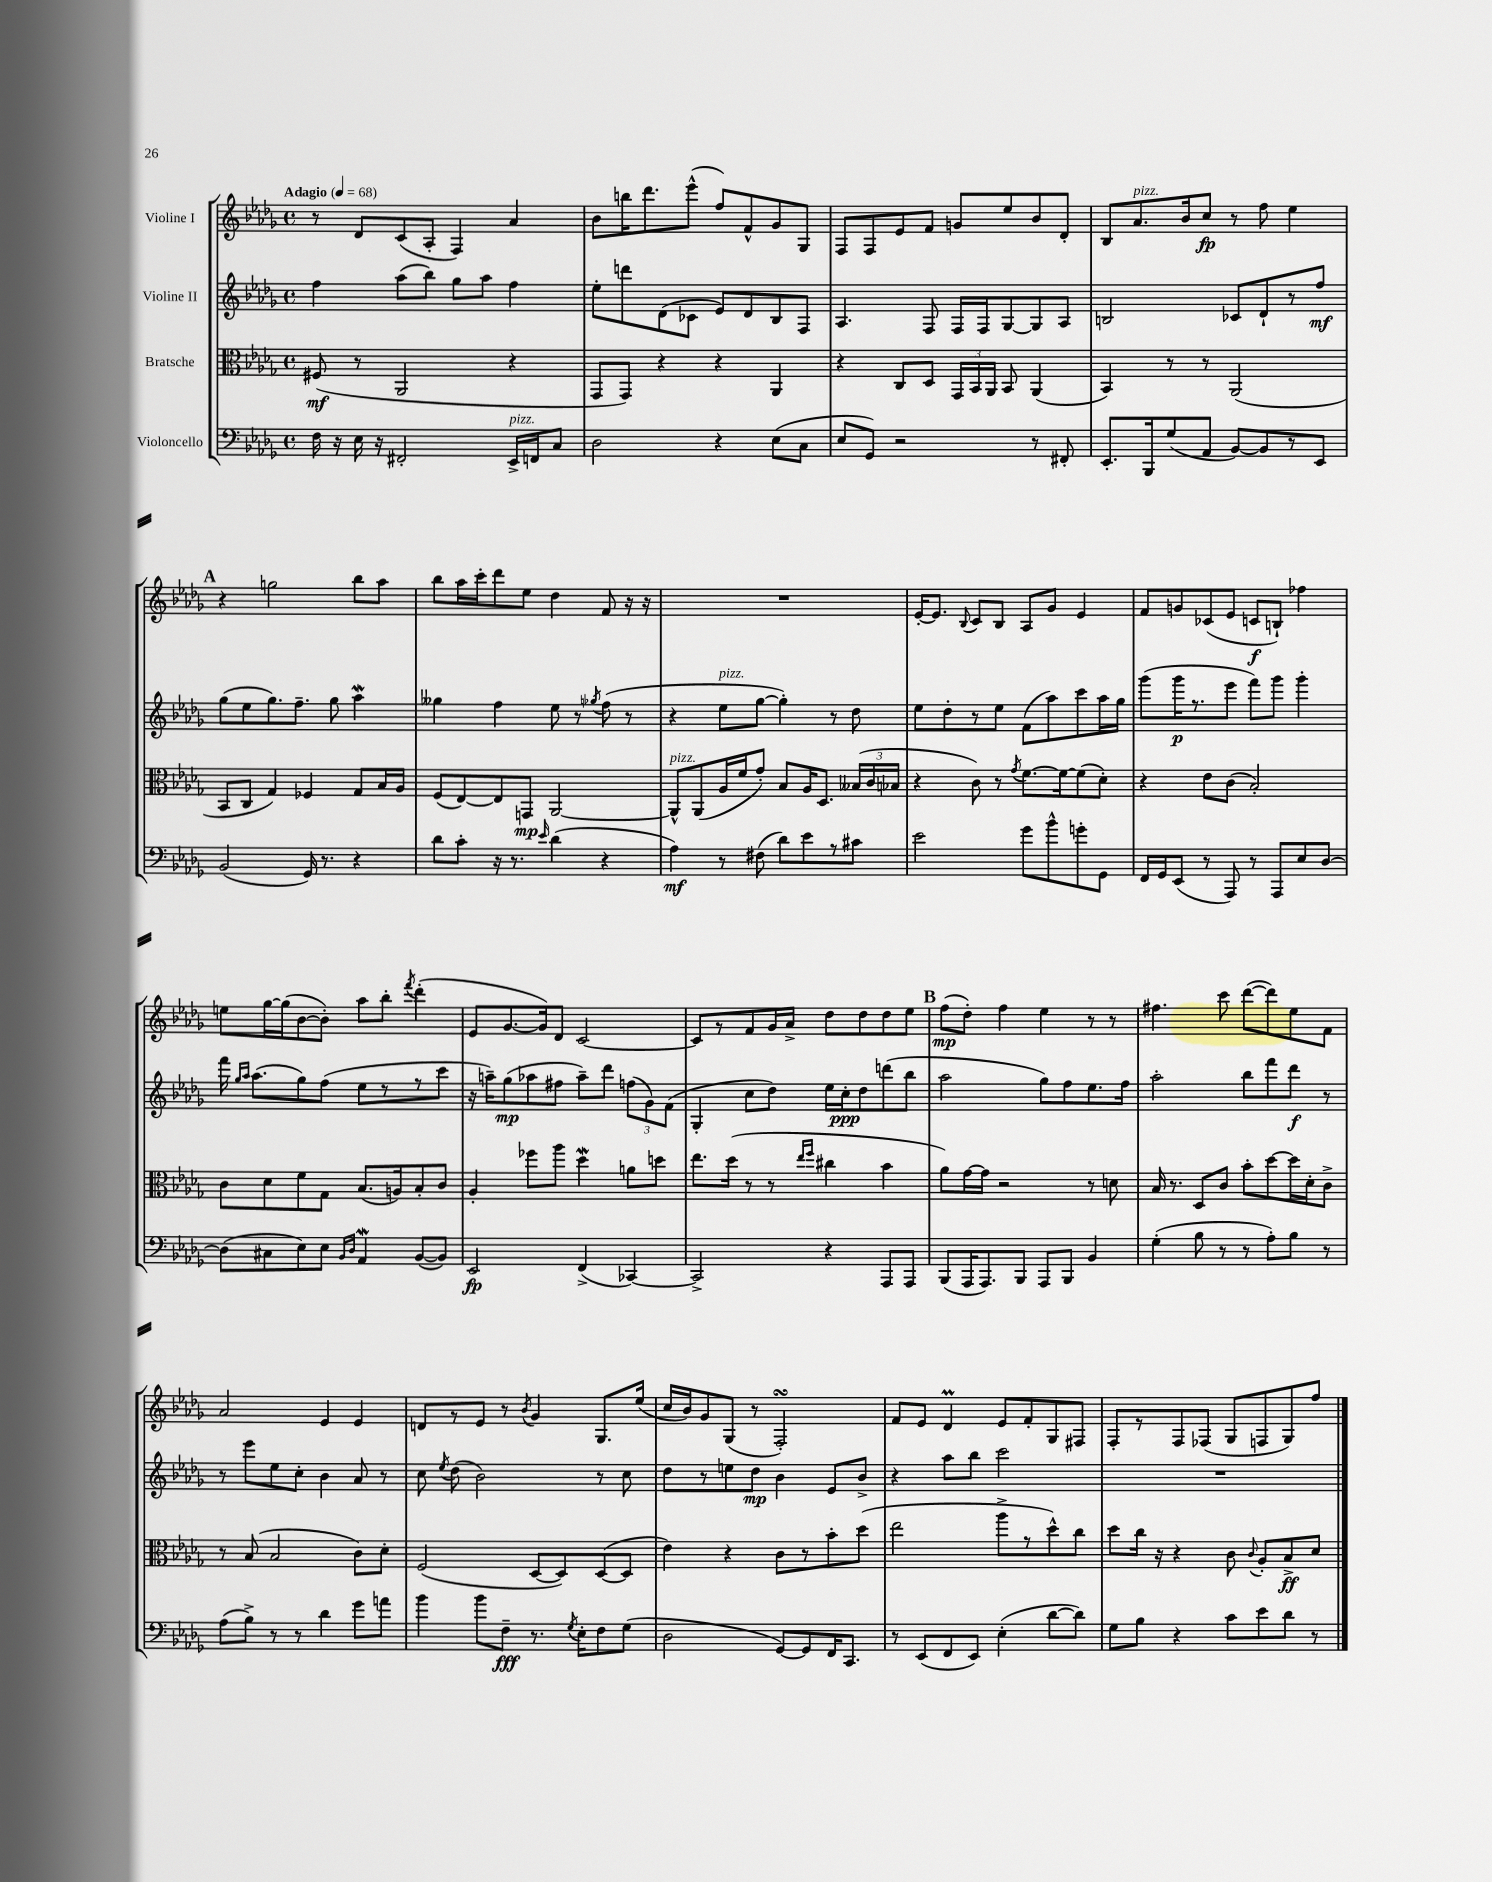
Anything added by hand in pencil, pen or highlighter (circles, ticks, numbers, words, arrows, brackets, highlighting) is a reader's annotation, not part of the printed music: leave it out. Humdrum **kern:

**kern	**dynam	**kern	**dynam	**kern	**dynam	**kern	**dynam
*part4	*part4	*part3	*part3	*part2	*part2	*part1	*part1
*staff4	*staff4	*staff3	*staff3	*staff2	*staff2	*staff1	*staff1
*I"Violoncello	*	*I"Bratsche	*	*I"Violine II	*	*I"Violine I	*
*clefF4	*	*clefC3	*	*clefG2	*	*clefG2	*
*k[b-e-a-d-g-]	*	*k[b-e-a-d-g-]	*	*k[b-e-a-d-g-]	*	*k[b-e-a-d-g-]	*
*M4/4	*	*M4/4	*	*M4/4	*	*M4/4	*
*met(c)	*	*met(c)	*	*met(c)	*	*met(c)	*
*MM68	*	*MM68	*	*MM68	*	*MM68	*
=1	=1	=1	=1	=1	=1	=1	=1
!	!	!	!	!	!	!LO:TX:a:B:t=Adagio	!
16F\	.	(8F#X/	mf	4ff\	.	8r	.
16r	.	.	.	.	.	.	.
16E-\	.	8r	.	.	.	8d-/L	.
16r	.	.	.	.	.	.	.
2FF#X'/	.	2AA-/	.	(8aa-\L	.	(8c/	.
.	.	.	.	8bb-\J)	.	8A-'/J	.
.	.	.	.	8gg-\L	.	4F/)	.
.	.	.	.	8aa-\J	.	.	.
!LO:TX:a:i:t=pizz.	!	!	!	!	!	!	!
16EE-^/LL	.	4r	.	4ff\	.	4a-/	.
16FFn/J	.	.	.	.	.	.	.
8C/J	.	.	.	.	.	.	.
=2	=2	=2	=2	=2	=2	=2	=2
2D-\	.	8GG-/L	.	8ee-'\L	.	8b-\L	.
.	.	8GG-/J)	.	8dddn\	.	16bbn\K	.
.	.	.	.	.	.	8.ddd-\	.
.	.	4r	.	(8d-\	.	.	.
.	.	.	.	8c-X\J	.	(8eee-^^\J	.
4r	.	4r	.	8e-/L)	.	8ff/L)	.
.	.	.	.	8d-/	.	8f^^/	.
(8E-\L	.	4AA-/	.	8B-/	.	8g-/	.
8C\J	.	.	.	8F/J	.	8G-/J	.
=3	=3	=3	=3	=3	=3	=3	=3
8E-/L	.	4r	.	4.A-/	.	8F/L	.
8GG-/J)	.	.	.	.	.	8F/	.
2r	.	8C/L	.	.	.	8e-/	.
.	.	8D-/J	.	8F/	.	8f/J	.
.	.	24GG-/LL	.	16F/LL	.	8gn/L	.
.	.	24BB-/	.	.	.	.	.
.	.	.	.	16F/J	.	.	.
.	.	24AA-/JJ	.	.	.	.	.
.	.	8BB-/	.	[8G-/	.	8ee-/	.
8r	.	(4AA-/	.	8G-/]	.	8b-/	.
8FF#X'/	.	.	.	8A-/J	.	8d-'/J	.
=4	=4	=4	=4	=4	=4	=4	=4
8.EE-'/L	.	4BB-/)	.	2Bn/	.	8B-/L	.
!	!	!	!	!	!	!LO:TX:a:i:t=pizz.	!
.	.	.	.	.	.	8.a-/	.
16BBB-/k	.	.	.	.	.	.	.
(8G-/	.	8r	.	.	.	.	.
.	.	.	.	.	.	16b-/k	.
8AA-/J	.	8r	.	.	.	8cc/J	fp
[8BB-/L)	.	(2AA-/	.	8c-X/L	.	8r	.
8BB-/]	.	.	.	8d-`/	.	8ff\	.
8r	.	.	.	8r	.	4ee-\	.
8EE-/J	.	.	.	8ff/J	mf	.	.
!!LO:LB:g=z
!!LO:REH:place=s1:t=A
=5	=5	=5	=5	=5	=5	=5	=5
(2BB-/	.	8BB-/L	.	(8gg-\L	.	4r	.
.	.	8C/J	.	8ee-\	.	.	.
.	.	4G-/)	.	8.gg-\)	.	2ggn\	.
.	.	.	.	8.ff~\J	.	.	.
16GG-/)	.	4F-X/	.	.	.	.	.
8.r	.	.	.	.	.	.	.
.	.	.	.	8gg-\	.	.	.
4r	.	8G-/L	.	4aa-W\	.	8bb-\L	.
.	.	16B-/L	.	.	.	8aa-\J	.
.	.	16A-/JJ	.	.	.	.	.
=6	=6	=6	=6	=6	=6	=6	=6
8d-\L	.	(8F/L	.	4gg--X\	.	8bb-\L	.
8c'\J	.	[8E-/)	.	.	.	16aa-\L	.
.	.	.	.	.	.	16ccc'\J	.
16r	.	8E-/]	.	4ff\	.	8ddd-\	.
8.r	.	.	.	.	.	.	.
.	.	8GGn/J	mp	.	.	8ee-\J	.
16qqe-/	.	.	.	.	.	.	.
(4d-\	.	[2AA-/	.	8ee-\	.	4dd-\	.
.	.	.	.	8r	.	.	.
.	.	.	.	8qgg-X/	.	.	.
4r	.	.	.	(8ff\	.	8f/	.
.	.	.	.	8r	.	16r	.
.	.	.	.	.	.	16r	.
=7	=7	=7	=7	=7	=7	=7	=7
!	!	!LO:TX:a:i:t=pizz.	!	!	!	!	!
4A-\)	mf	8AA-^^/L]	.	4r	.	1r	.
.	.	(8AA-/	.	.	.	.	.
!	!	!	!	!LO:TX:a:i:t=pizz.	!	!	!
8r	.	16A-/L	.	8ee-\L	.	.	.
.	.	16f/J	.	.	.	.	.
(8F#X\	.	8g-'/J)	.	[8gg-\J	.	.	.
8d-\L)	.	8B-/L	.	4gg-'\])	.	.	.
8e-\	.	16A-/K	.	.	.	.	.
.	.	8.D-/J	.	.	.	.	.
8r	.	.	.	8r	.	.	.
8c#X\J	.	(24B--X/LL	.	8dd-\	.	.	.
.	.	24c/	.	.	.	.	.
.	.	24B-X/JJ	.	.	.	.	.
=8	=8	=8	=8	=8	=8	=8	=8
2e-\	.	4r	.	8ee-\L	.	[16e-'/KL	.
.	.	.	.	.	.	8.e-/J]	.
.	.	.	.	8dd-'\	.	.	.
.	.	.	.	.	.	8qqB-/	.
.	.	8c\)	.	8r	.	8c/L	.
.	.	8r	.	8ee-\J	.	8B-/J	.
.	.	8qg-/	.	.	.	.	.
8g-\L	.	[8.f\L	.	(8f\L	.	8A-/L	.
8b-^^\	.	.	.	8aa-\)	.	8g-/J	.
.	.	16f\k_	.	.	.	.	.
8gn'\	.	(8f\]	.	8ccc\	.	4e-/	.
8GG-\J	.	8d-'\J)	.	16aa-\L	.	.	.
.	.	.	.	16gg-\JJ	.	.	.
=9	=9	=9	=9	=9	=9	=9	=9
16FF/LL	.	4r	.	(8ggg-\L	.	8f/L	.
16GG-/J	.	.	.	.	.	.	.
(8EE-/J	.	.	.	16ggg-\K	p	8gn/	.
.	.	.	.	8.r	.	.	.
8r	.	8e-\L	.	.	.	(8c-X/	.
8AAA-/)	.	(8c\J	.	8eee-\J	.	8e-/J	.
8r	.	2B-'/)	.	8fff\L)	.	8cn/L	f
8AAA-/L	.	.	.	8ggg-\J	.	8Bn`/J)	.
8E-/	.	.	.	4ggg-'\	.	4ff-X\	.
[8D-/J	.	.	.	.	.	.	.
!!LO:LB:g=z
=10	=10	=10	=10	=10	=10	=10	=10
(8D-\L]	.	8c\L	.	16fff\	.	8een\L	.
.	.	.	.	16qqgg-/LL	.	.	.
.	.	.	.	16qqaa-/JJ	.	.	.
.	.	.	.	(8.aa-\L	.	.	.
8C#X\	.	8d-\	.	.	.	[16gg-\L	.
.	.	.	.	.	.	(16gg-\J]	.
8E-\)	.	8f\	.	8gg-\)	.	[8b-\	.
8E-\J	.	8G-\J	.	(8ff\J	.	8b-'\J])	.
16qqBB-/LL	.	.	.	.	.	.	.
16qqD-/JJ	.	.	.	.	.	.	.
4AA-W/	.	(8.B-/L	.	8ee-\L	.	8aa-\L	.
.	.	.	.	8r	.	8bb-'\J	.
.	.	16An/k)	.	.	.	.	.
.	.	.	.	.	.	8qfff/	.
([8BB-/L	.	8B-'/	.	8r	.	(4ddd-'\	.
8BB-/J])	.	8c/J	.	8ccc\J	.	.	.
=11	=11	=11	=11	=11	=11	=11	=11
2EE-/	fp	4A-'/	.	16r	.	8e-/L	.
.	.	.	.	16aan~\KL)	.	.	.
.	.	.	.	(8gg-\	mp	[8.g-/	.
.	.	8ff-X\L	.	8aa-X\	.	.	.
.	.	.	.	.	.	16g-/k])	.
.	.	8aa-\J	.	8ff#X\J	.	8d-/J	.
(4FF^/	.	4dd-w\	.	8aa-~\L)	.	[2c/	.
.	.	.	.	8ddd-\J	.	.	.
[4CC-X/)	.	8an\L	.	(12ffn\L	.	.	.
.	.	.	.	12g-\)	.	.	.
.	.	8ddn\J	.	.	.	.	.
.	.	.	.	(12f\J	.	.	.
=12	=12	=12	=12	=12	=12	=12	=12
2CC-^/]	.	8.ee-\L	.	4G-'/	.	8c/L]	.
.	.	.	.	.	.	8r	.
.	.	(16dd-\Jk	.	.	.	.	.
.	.	8r	.	8cc\L	.	8f/	.
.	.	8r	.	8dd-\J)	.	16g-/L	.
.	.	.	.	.	.	16a-^/JJ	.
.	.	16qqee-/LL	.	.	.	.	.
.	.	16qqff/JJ	.	.	.	.	.
4r	.	4cc#X\	.	16ee-\LL	.	8dd-\L	.
.	.	.	.	16cc'\J	ppp	.	.
.	.	.	.	8dd-\	.	8dd-\	.
8AAA-/L	.	4b-\	.	(8dddn\	.	8dd-\	.
8AAA-/J	.	.	.	8bb-\J	.	8ee-\J	.
!!LO:REH:place=s1:t=B
=13	=13	=13	=13	=13	=13	=13	=13
(8BBB-/L	.	8a-\L)	.	2aa-\	.	(8ff\L	mp
16AAA-/K	.	[16g-\L	.	.	.	8dd-'\J)	.
8.AAA-/)	.	16g-\JJ]	.	.	.	.	.
.	.	2r	.	.	.	4ff\	.
8BBB-/J	.	.	.	.	.	.	.
8AAA-/L	.	.	.	8gg-\L)	.	4ee-\	.
8BBB-/J	.	.	.	8ff\	.	.	.
4BB-/	.	8r	.	8.ee-\	.	8r	.
.	.	8dn\	.	.	.	8r	.
.	.	.	.	16ff\Jk	.	.	.
=14	=14	=14	=14	=14	=14	=14	=14
(4G-'\	.	16B-/	.	2aa-'\	.	4.ff#X\	.
.	.	8.r	.	.	.	.	.
8B-\	.	8D-/L	.	.	.	.	.
8r	.	8c/J	.	.	.	8ccc\	.
8r	.	8b-'\L	.	8bb-\L	.	([8ddd-\L	.
8A-'\L)	.	[8dd-\	.	8fff\	.	8ddd-\])	.
8B-\J	.	16dd-\L]	.	8ddd-\J	f	8ee-\	.
.	.	16d-'\J	.	.	.	.	.
8r	.	8c^\J	.	8r	.	8f\J	.
!!LO:LB:g=z
=15	=15	=15	=15	=15	=15	=15	=15
(8A-\L	.	8r	.	8r	.	2a-/	.
8B-^\J)	.	(8B-/	.	8eee-\L	.	.	.
8r	.	2B-/	.	8ee-\	.	.	.
8r	.	.	.	8cc'\J	.	.	.
4d-\	.	.	.	4b-\	.	4e-/	.
8g-\L	.	8c\L)	.	8a-/	.	4e-/	.
8an\J	.	8d-'\J	.	8r	.	.	.
=16	=16	=16	=16	=16	=16	=16	=16
4b-\	.	(2F/	.	8cc\	.	8dn/L	.
.	.	.	.	8qee-/	.	.	.
.	.	.	.	(8dd-\	.	8r	.
8b-\L	.	.	.	2b-\)	.	8e-/J	.
8F~\J	fff	.	.	.	.	8r	.
.	.	.	.	.	.	8qb-/	.
8.r	.	[8D-/L	.	.	.	4g-/	.
.	.	8D-/])	.	.	.	.	.
8qG-/	.	.	.	.	.	.	.
16E-'\KL	.	.	.	.	.	.	.
8F\	.	([8D-/	.	8r	.	8.G-/L	.
(8G-\J	.	8D-/J]	.	8cc\	.	.	.
.	.	.	.	.	.	(16ee-/Jk	.
=17	=17	=17	=17	=17	=17	=17	=17
2D-\	.	4e-\)	.	8dd-\L	.	16cc/LL	.
.	.	.	.	.	.	16b-/J)	.
.	.	.	.	8r	.	8g-/	.
.	.	4r	.	8een\	.	(8G-/J	.
.	.	.	.	8dd-\J	mp	8r	.
[8GG-/L)	.	8c\L	.	4b-\	.	2FsSsS'/)	.
8GG-/]	.	8r	.	.	.	.	.
16FF/K	.	8b-'\	.	8e-/L	.	.	.
8.CC/J	.	.	.	.	.	.	.
.	.	(8dd-\J	.	8b-^/J	.	.	.
=18	=18	=18	=18	=18	=18	=18	=18
8r	.	2ee-\	.	4r	.	8f/L	.
(8EE-/L	.	.	.	.	.	8e-/J	.
8FF/	.	.	.	8aa-\L	.	4d-M/	.
8EE-/J)	.	.	.	8bb-\J	.	.	.
(4E-'\	.	8aa-^\L	.	2ccc\	.	8e-/L	.
.	.	8r	.	.	.	8f'/	.
[8d-\L	.	8dd-^^\)	.	.	.	8G-/	.
8d-\J])	.	8cc\J	.	.	.	8F#X/J	.
=19	=19	=19	=19	=19	=19	=19	=19
8G-\L	.	8dd-\L	.	1r	.	8F'/L	.
8B-\J	.	16cc\Jk	.	.	.	8r	.
.	.	16r	.	.	.	.	.
4r	.	4r	.	.	.	8F/	.
.	.	.	.	.	.	(8F-X/J	.
8c\L	.	8c\	.	.	.	8G-/L	.
.	.	8qqc/	.	.	.	.	.
8e-\	.	8A-'/L	.	.	.	8Fn/	.
8d-\J	.	8B-^/	ff	.	.	8G-/)	.
8r	.	8d-/J	.	.	.	8ff/J	.
==	==	==	==	==	==	==	==
*-	*-	*-	*-	*-	*-	*-	*-
